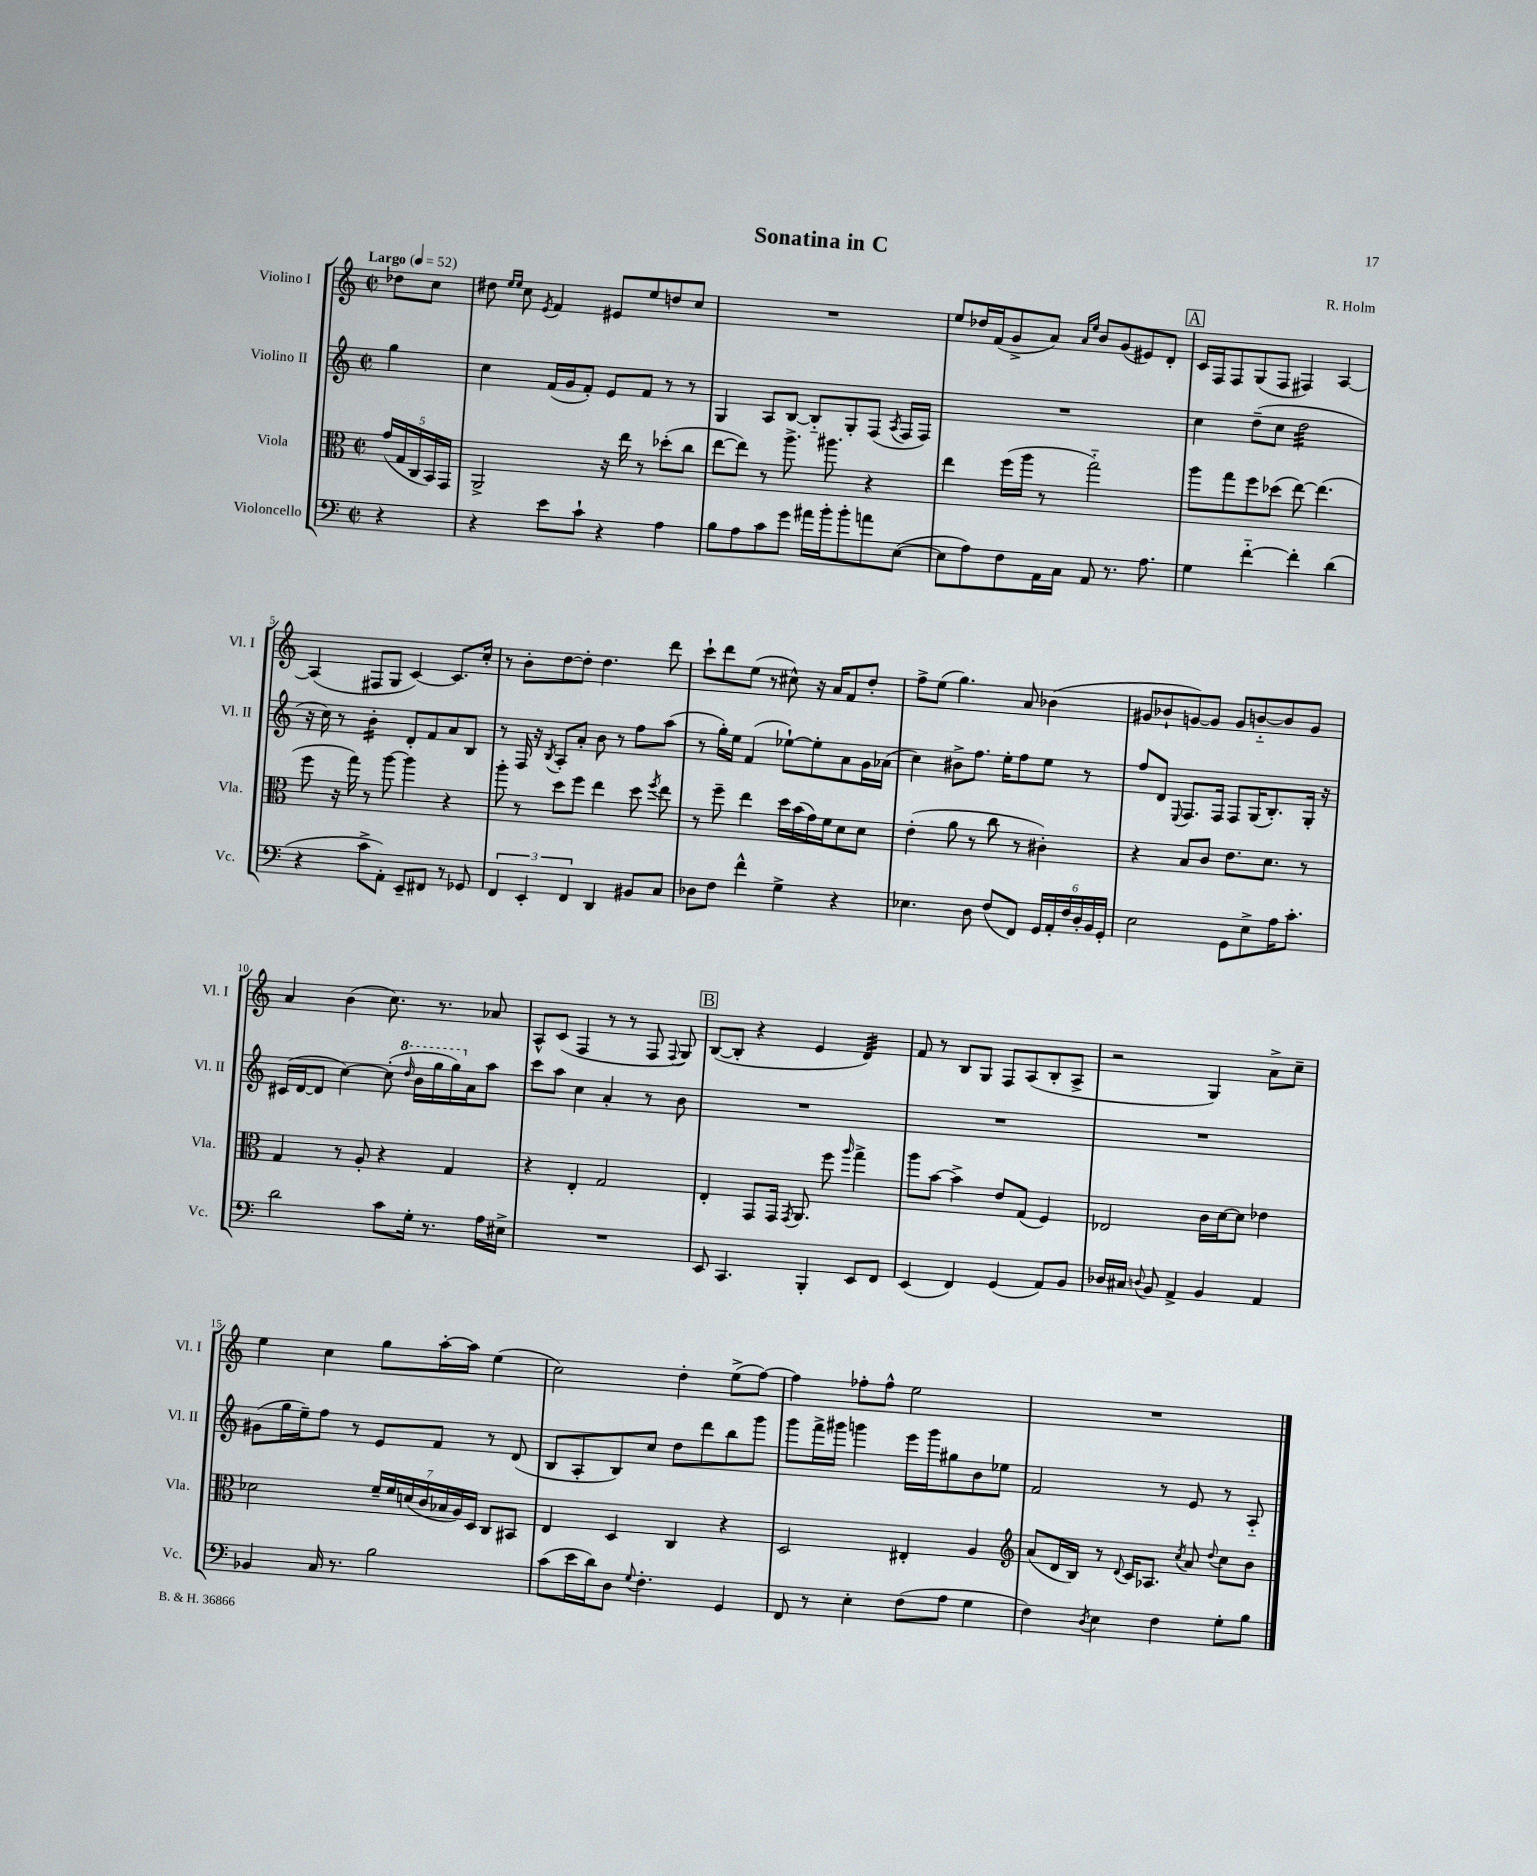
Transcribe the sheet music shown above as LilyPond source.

\header { title = "Sonatina in C" composer = "R. Holm" }
<<
\new StaffGroup <<
\new Staff = "s0" \with { instrumentName = "Violino I" shortInstrumentName = "Vl. I" } {
    \clef treble \key c \major \defaultTimeSignature \time 2/2 \partial 4 \tempo "Largo" 4 = 52
    \autoBeamOff des''8[ c''8] |
    dis''8 \grace { e''16[ e''16] } c''8 \acciaccatura { e'8 } f'4 eis'8[ e''8 d''8 c''8] |
    R1 |
    e''8[ des''16 f'16( g'8-> a'8]) \grace { a'16[ e''16] } b'8[ g'8( eis'8) d'8]-. |
    \mark \markup { \box "A" } c'16[ f16 f8 g8( f8] fis4) a4~ |
    a4( fis8[ g8] c'4~) c'8.[ c''16]-. |
    r8 b'8[-. d''8~ d''8]-. d''4. d'''8 |
    c'''8[-! d'''8 e''8]( r8 cis''8-^) r16 a'16[ f'8 d''8]-. |
    f''8[-> e''8]( g''4.) a'8 bes'4( |
    gis'8[ bes'8-! g'8~) g'8] g'8[ b'8~-_ b'8 g'8] |
    a'4 b'4( c''8.) r8. aes'8 |
    a8[-^ c'8]( f4 r8 r8 f8 \appoggiatura { f8 } g8) |
    \mark \markup { \box "B" } b8[~( b8]-. r4 e'4 d'4:32) |
    f'8 r8 b8[ g8] f8[ a8( b8-. a8]-> |
    r2 g4) a'8[-> c''8]-- |
    e''4 c''4 g''8[ a''16~-. a''16] e''4( |
    c''2) d''4-. e''8[->( f''8]~) |
    f''4 fes''8[-. fes''8]-^ e''2 |
    R1 \bar "|." |
}
\new Staff = "s1" \with { instrumentName = "Violino II" shortInstrumentName = "Vl. II" } {
    \clef treble \key c \major \defaultTimeSignature \time 2/2 \partial 4
    \autoBeamOff g''4 |
    c''4 f'16[( g'16 f'8]-.) e'8[ f'8] r8 r8 |
    g4 a8[ b8]~ b8[-_ g8-. f8]( \acciaccatura { a8 } f16[ f16]) |
    R1 |
    \mark \markup { \box "A" } c''4 d''8[--( c''8] d''2:32 |
    r16 c''16) r8 b'4:16-. d'8[-. f'8 a'8 b8] |
    r8 f16 r16 \acciaccatura { b8 } a8[-. a'8]-. b'8 r8 f''8[ a''8]( |
    r8 g''16[-.) e''16] f'4( ees''8[~-!) ees''8-. a'8 g'16 aes'16]( |
    c''4) bis'8[-> f''8.] e''16[-. f''8 e''8] r8 |
    f''8[ d'8] \appoggiatura { e8 } f8.[ f16] f8[ g16( b8.-.) g16]-. r16 |
    cis'16[( d'16~ d'8] c''4~) c''8-.( \ottava #1 \grace { d'''16 } b''16[ g'''16 g'''16) \ottava #0 a'16 a''8] |
    c'''8[ a''8] c''4 a'4-. r8 b'8 |
    \mark \markup { \box "B" } R1 |
    R1 |
    R1 |
    gis'8[( g''16 e''16--) f''8] r8 e'8[ f'8] r8 d'8( |
    b8[ a8-. b8) c''8] d''8[ d'''8 b''8 g'''8] |
    g'''8[ f'''16-> gis'''16] g'''4 e'''16[ g'''16 gis''8 b'8 ees''8] |
    f'2 r8 e'8 r8 a8-_ \bar "|." |
}
\new Staff = "s2" \with { instrumentName = "Viola" shortInstrumentName = "Vla." } {
    \clef alto \key c \major \defaultTimeSignature \time 2/2 \partial 4
    \autoBeamOff \tuplet 5/4 { g'16[( g16 c16 b,16) g,16] } |
    a,2-> r16 e''16 r8 des''8[-.( c''8] |
    e''8[~ e''8]) r8 a''8.-> ais''8. r4 |
    e''4 f''16[( a''16] r8 g''2-_) |
    \mark \markup { \box "A" } a''8[ g''8 f''8 des''8]( e''8~) e''4.( |
    f''8 r16 g''16) r8 a''8~ a''4 r4 |
    a''8-. r8 d''8[ f''8] e''4 d''8 \acciaccatura { f''8 } e''8 |
    r8 f''8-- e''4 d''16[ b'16( g'16) f'16 d'8 d'8] |
    e'4-.( a'8 r8 c''8 r8 cis'4-.) |
    r4 b8[ c'8] e'8.[ d'8.] r8 |
    g4 r8 a8-. r4 g4 |
    r4 e4-. g2 |
    \mark \markup { \box "B" } e4-. g,8[ g,16] \acciaccatura { g,8 } a,8. f''8 \grace { a''16 } g''4-> |
    a''8[ b'8]~ b'4-> e'8[ g8]( f4) |
    ees2 c'16[ d'16~ d'8] ees'4 |
    des'2 \tuplet 7/4 { f'16[-- f'16 d'16( c'16 bes16 a16) d16] } c8[ bis,8] |
    e4 d4 c4 r4 |
    d2 eis4-. a4 |
    \clef treble a'8[( d'16 b16]) r8 \appoggiatura { d'8 } c'16[ aes8.] \acciaccatura { c''8 } a'8 \appoggiatura { d''8 } c''8[ b'8] \bar "|." |
}
\new Staff = "s3" \with { instrumentName = "Violoncello" shortInstrumentName = "Vc." } {
    \clef bass \key c \major \defaultTimeSignature \time 2/2 \partial 4
    \autoBeamOff r4 |
    r4 e'8[ c'8]-! r4 a4 |
    b8[ a8 c'8 g'8] ais'16[ b'16-. b'8-. a'8 e8]~( |
    e8[ a8) f8 a,16 c16] a,8 r8. a8. |
    \mark \markup { \box "A" } g4 f'4~-_ f'4-. d'4( |
    r4 c'8[-> a,8]-.) e,8[-- fis,8] r8 ges,8 |
    \tuplet 3/2 { f,4 e,4-. f,4 } d,4 bis,8[ c8] |
    des8[ f8] f'4-^ g4-> r4 |
    ees4. d8 f8[( f,8]) \tuplet 6/4 { g,16[ a,16-. f16 d16-. b,16 g,16]-. } |
    e2 g,8[ e8-> a16 c'8.]-. |
    d'2 c'8[ g16]-. r8. a16[ eis16]-> |
    R1 |
    \mark \markup { \box "B" } e,8 c,4. b,,4-. e,8[ f,8] |
    e,4( f,4) g,4( a,8[) b,8] |
    des16[ cis16] \appoggiatura { d8 } b,8 a,4-> b,4 a,4 |
    bes,4 c16 r8. b2 |
    c'8[( e'16 d'16) d8] \appoggiatura { g8 } f4.-. g,4 |
    f,8 r8 e4-. f8[( a8] g4 |
    f4) \acciaccatura { d8 } e4 f4 g8[-. b8] \bar "|." |
}
>>
>>
